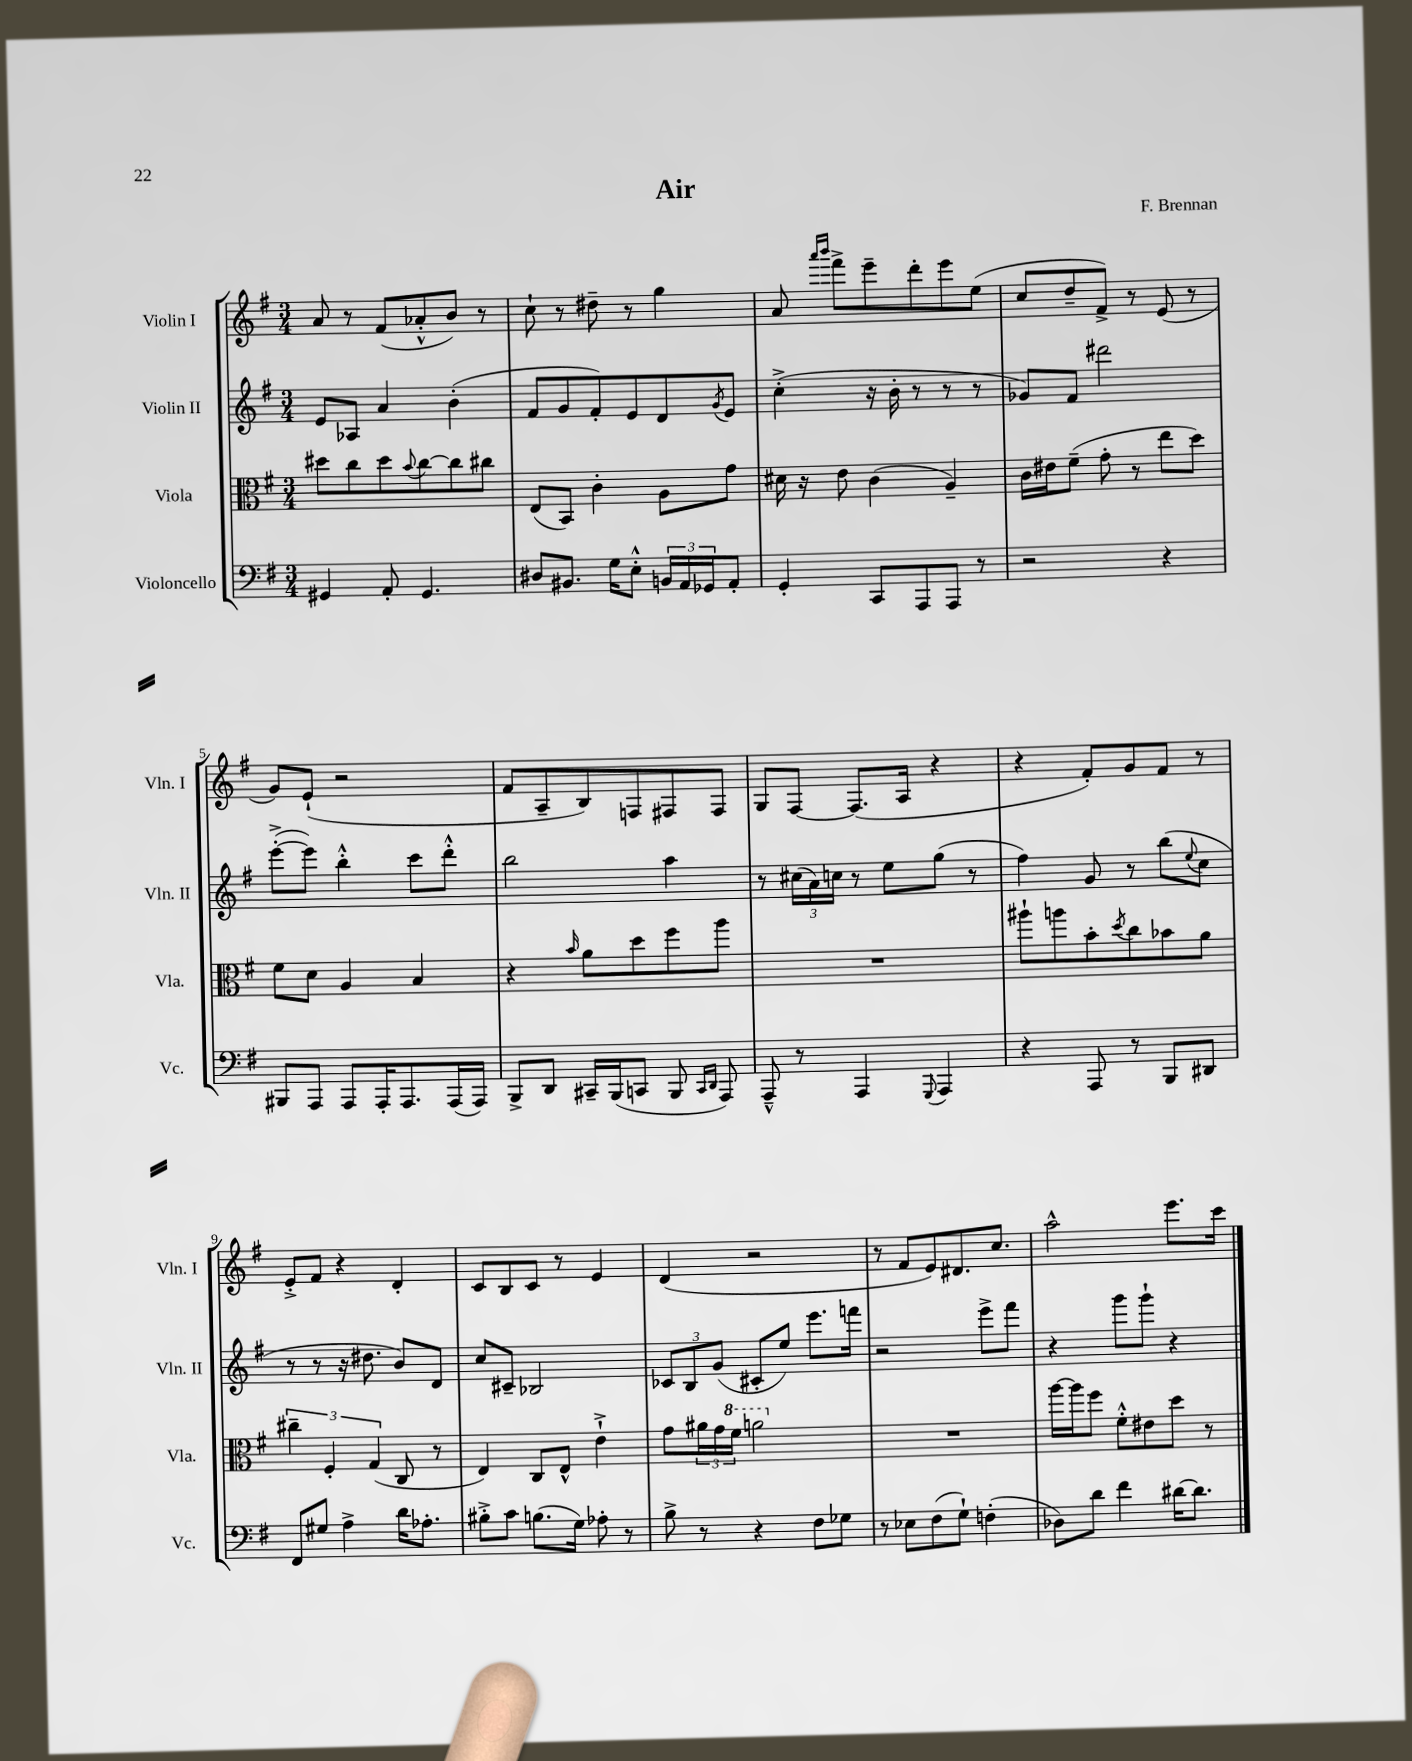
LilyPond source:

\header { title = "Air" composer = "F. Brennan" }
<<
\new StaffGroup <<
\new Staff = "s0" \with { instrumentName = "Violin I" shortInstrumentName = "Vln. I" } {
    \clef treble \key g \major \numericTimeSignature \time 3/4
    a'8 r8 fis'8( aes'8-.-^ b'8) r8 |
    c''8-! r8 dis''8-- r8 g''4 |
    a'8 \grace { a'''16 b'''16 } fis'''8-> e'''8-- d'''8-. e'''8 e''8( |
    c''8 d''8-- fis'8->) r8 e'8( r8 |
    g'8) e'8-!( r2 |
    fis'8 a8-- b8) f8 fis8 fis8 |
    g8 fis8~ fis8.( a16 r4 |
    r4 fis'8-.) g'8 fis'8 r8 |
    e'8-.-> fis'8 r4 d'4-. |
    c'8 b8 c'8 r8 e'4 |
    d'4( r2 |
    r8 fis'8 e'8) dis'8. c''8. |
    a''2-^ e'''8. c'''16 \bar "|." |
}
\new Staff = "s1" \with { instrumentName = "Violin II" shortInstrumentName = "Vln. II" } {
    \clef treble \key g \major \numericTimeSignature \time 3/4
    e'8 aes8 a'4 b'4-.( |
    fis'8 g'8 fis'8-.) e'8 d'8 \acciaccatura { g'8 } e'8 |
    c''4-.->( r16 b'16-. r8 r8 r8 |
    ges'8) fis'8 dis'''2 |
    e'''8~-.->( e'''8) b''4-.-^ c'''8 d'''8-.-^ |
    b''2 a''4 |
    r8 \tuplet 3/2 { cis''16( a'16) c''16 } r8 e''8 g''8( r8 |
    fis''4) g'8 r8 b''8( \appoggiatura { e''8 } c''8 |
    r8 r8 r16 dis''8. b'8) d'8 |
    c''8 cis'8-- bes2 |
    \tuplet 3/2 { ces'8 b8 g'8( } cis'8-. e''8) e'''8. f'''16 |
    r2 e'''8-> fis'''8 |
    r4 g'''8 g'''8-! r4 \bar "|." |
}
\new Staff = "s2" \with { instrumentName = "Viola" shortInstrumentName = "Vla." } {
    \clef alto \key g \major \numericTimeSignature \time 3/4
    dis''8 c''8 dis''8 \appoggiatura { b'8 } c''8~ c''8 cis''8 |
    e8( b,8) c'4-. a8 g'8 |
    dis'16 r16 e'8 c'4( a4--) |
    c'16 eis'16 fis'8--( g'8-. r8 e''8 d''8) |
    fis'8 d'8 a4 b4 |
    r4 \grace { b'16 } a'8 d''8 fis''8 a''8 |
    R2. |
    ais''8-! a''8 b'8-. \acciaccatura { d''8 } c''8 bes'8 a'8 |
    \tuplet 3/2 { cis''4-- fis4-. g4( } c8 r8 |
    e4) c8 e8-^ e'4-!-> |
    g'8 \tuplet 3/2 { ais'16 g'16 \ottava #1 fis''16 } a''!2 \ottava #0 |
    R2. |
    a''16~ a''16 fis''8 fis'8-.-^ eis'8 d''8 r8 \bar "|." |
}
\new Staff = "s3" \with { instrumentName = "Violoncello" shortInstrumentName = "Vc." } {
    \clef bass \key g \major \numericTimeSignature \time 3/4
    gis,4 a,8-. gis,4. |
    dis8 bis,8. g16 e8-.-^ \tuplet 3/2 { b,16 a,16 ges,16 } a,8-. |
    g,4-. c,8 a,,8 a,,8 r8 |
    r2 r4 |
    bis,,8 a,,8 a,,8 a,,16-. a,,8. a,,16( a,,16) |
    b,,8-> d,8 cis,16-- b,,16( c,8 b,,8 \grace { c,16 d,16 } a,,8) |
    a,,8---^ r8 a,,4 \appoggiatura { g,,8 } a,,4 |
    r4 a,,8 r8 b,,8 dis,8 |
    fis,8 gis8 a4-> d'16 aes8.-. |
    bis8-.-> c'8 b8.( g16) aes8-. r8 |
    b8-> r8 r4 fis8 ges8 |
    r8 ees8 fis8( g8-!) f4-.( |
    des8) d'8 fis'4 dis'16~ dis'8. \bar "|." |
}
>>
>>
